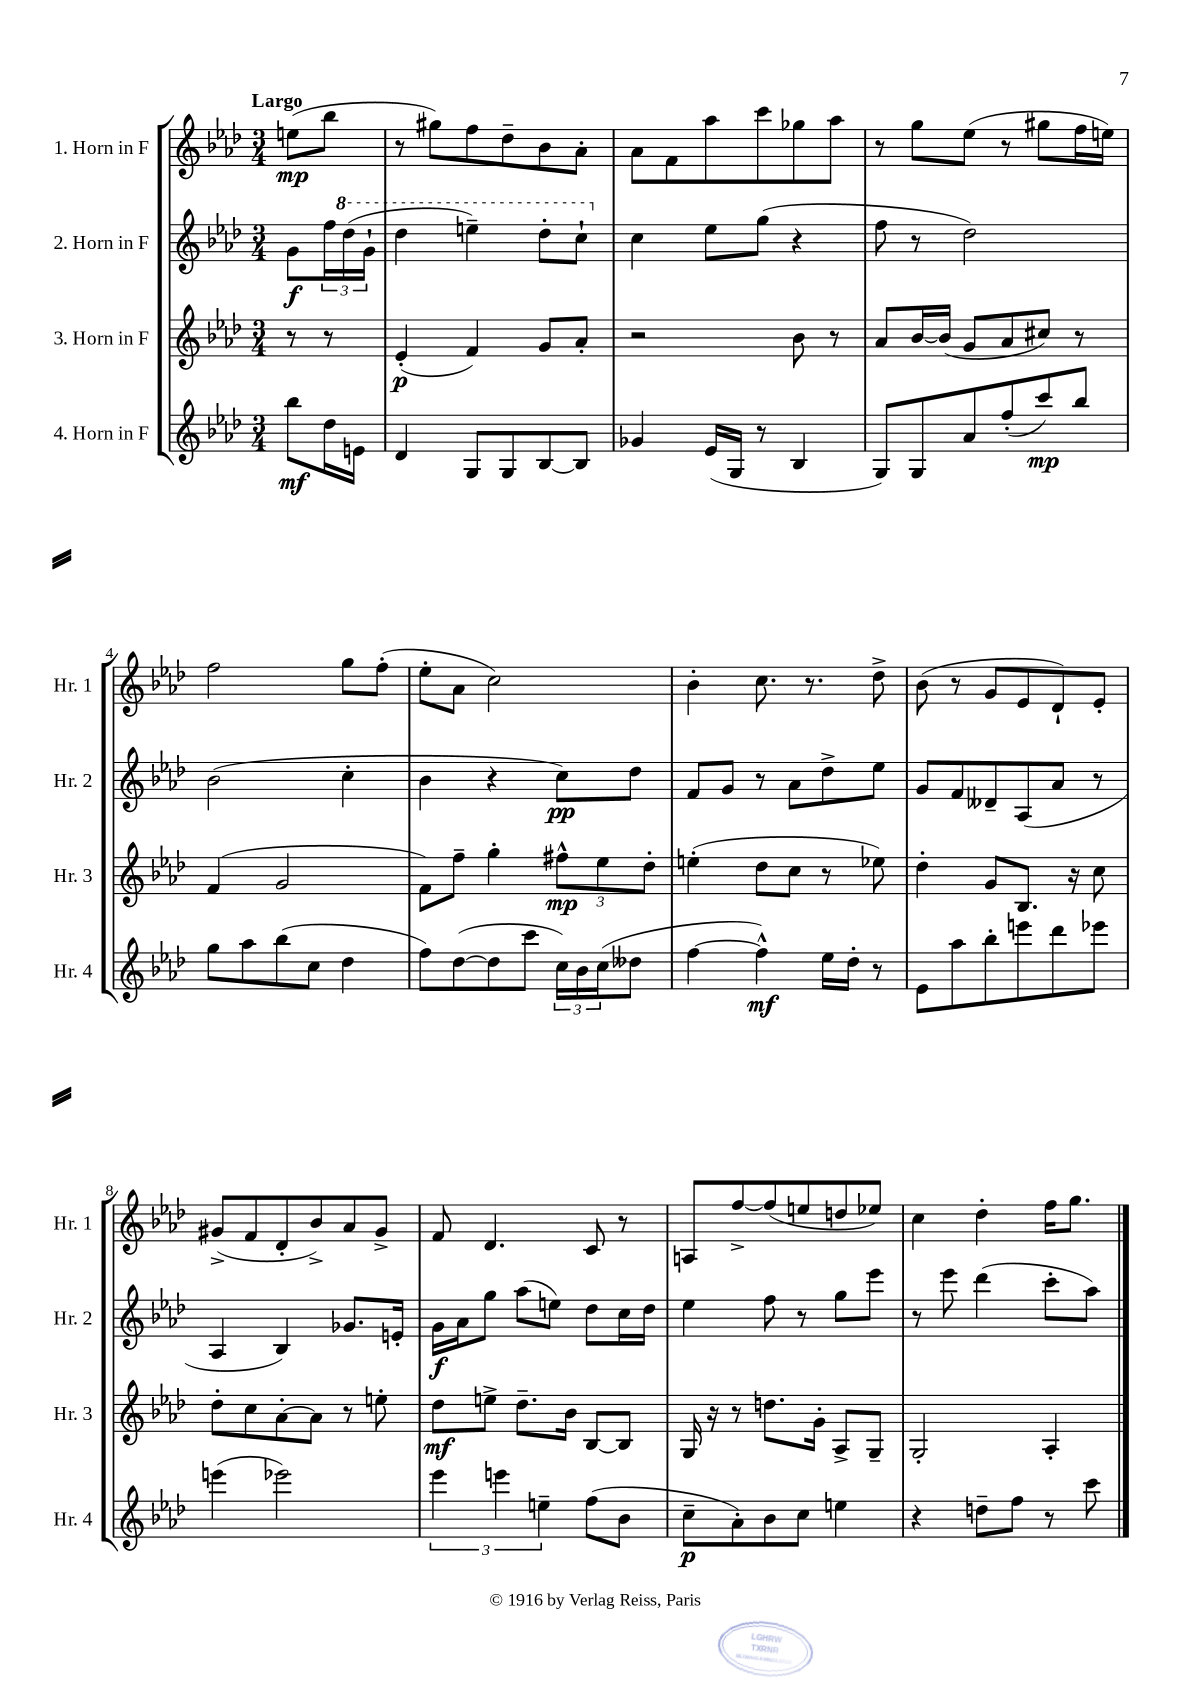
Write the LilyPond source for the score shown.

<<
\new StaffGroup <<
\new Staff = "s0" \with { instrumentName = "1. Horn in F" shortInstrumentName = "Hr. 1" } {
    \clef treble \key aes \major \numericTimeSignature \time 3/4 \partial 4 \tempo "Largo"
    e''8\mp( bes''8 |
    r8 gis''8) f''8 des''8-- bes'8 aes'8-. |
    aes'8 f'8 aes''8 c'''8 ges''8 aes''8 |
    r8 g''8 ees''8( r8 gis''8 f''16 e''16) |
    f''2 g''8 f''8-.( |
    ees''8-. aes'8 c''2) |
    bes'4-. c''8. r8. des''8-> |
    bes'8( r8 g'8 ees'8 des'8-!) ees'8-. |
    gis'8->( f'8 des'8-. bes'8->) aes'8 gis'8-> |
    f'8 des'4. c'8 r8 |
    a8 f''8~-> f''8( e''8 d''8 ees''8) |
    c''4 des''4-. f''16 g''8. \bar "|." |
}
\new Staff = "s1" \with { instrumentName = "2. Horn in F" shortInstrumentName = "Hr. 2" } {
    \clef treble \key aes \major \numericTimeSignature \time 3/4 \partial 4
    g'8\f \tuplet 3/2 { f''16 \ottava #1 des'''16( g''16-! } |
    des'''4 e'''4--) des'''8-. c'''8-! \ottava #0 |
    c''4 ees''8 g''8( r4 |
    f''8 r8 des''2) |
    bes'2( c''4-. |
    bes'4 r4 c''8\pp) des''8 |
    f'8 g'8 r8 aes'8 des''8-> ees''8 |
    g'8 f'8 deses'8-- aes8( aes'8 r8 |
    aes4 bes4) ges'8. e'16-. |
    g'16\f aes'16 g''8 aes''8( e''8) des''8 c''16 des''16 |
    ees''4 f''8 r8 g''8 ees'''8 |
    r8 ees'''8 des'''4( c'''8-. aes''8) \bar "|." |
}
\new Staff = "s2" \with { instrumentName = "3. Horn in F" shortInstrumentName = "Hr. 3" } {
    \clef treble \key aes \major \numericTimeSignature \time 3/4 \partial 4
    r8 r8 |
    ees'4-.\p( f'4) g'8 aes'8-. |
    r2 bes'8 r8 |
    aes'8 bes'16~ bes'16( g'8 aes'8 cis''8) r8 |
    f'4( g'2 |
    f'8) f''8-- g''4-. \tuplet 3/2 { fis''8-^\mp ees''8 des''8-. } |
    e''4-.( des''8 c''8 r8 ees''8) |
    des''4-. g'8 bes8. r16 c''8 |
    des''8-. c''8 aes'8~-. aes'8 r8 e''8-. |
    des''8\mf e''8-> des''8.-- bes'16 bes8~ bes8 |
    g16 r16 r8 d''8. g'16-. aes8-> g8-- |
    g2-. aes4-. \bar "|." |
}
\new Staff = "s3" \with { instrumentName = "4. Horn in F" shortInstrumentName = "Hr. 4" } {
    \clef treble \key aes \major \numericTimeSignature \time 3/4 \partial 4
    bes''8\mf des''16 e'16 |
    des'4 g8 g8 bes8~ bes8 |
    ges'4 ees'16( g16 r8 bes4 |
    g8) g8 aes'8 f''8-.( c'''8\mp) bes''8 |
    g''8 aes''8 bes''8( c''8 des''4 |
    f''8) des''8~( des''8 c'''8 \tuplet 3/2 { c''16) bes'16 c''16( } deses''8 |
    f''4~ f''4-^\mf) ees''16 des''16-. r8 |
    ees'8 aes''8 bes''8-. e'''8 des'''8 ees'''8 |
    e'''4( ees'''2) |
    \tuplet 3/2 { ees'''4 e'''4 e''4-- } f''8( bes'8 |
    c''8--\p aes'8-.) bes'8 c''8 e''4 |
    r4 d''8-- f''8 r8 c'''8 \bar "|." |
}
>>
>>
